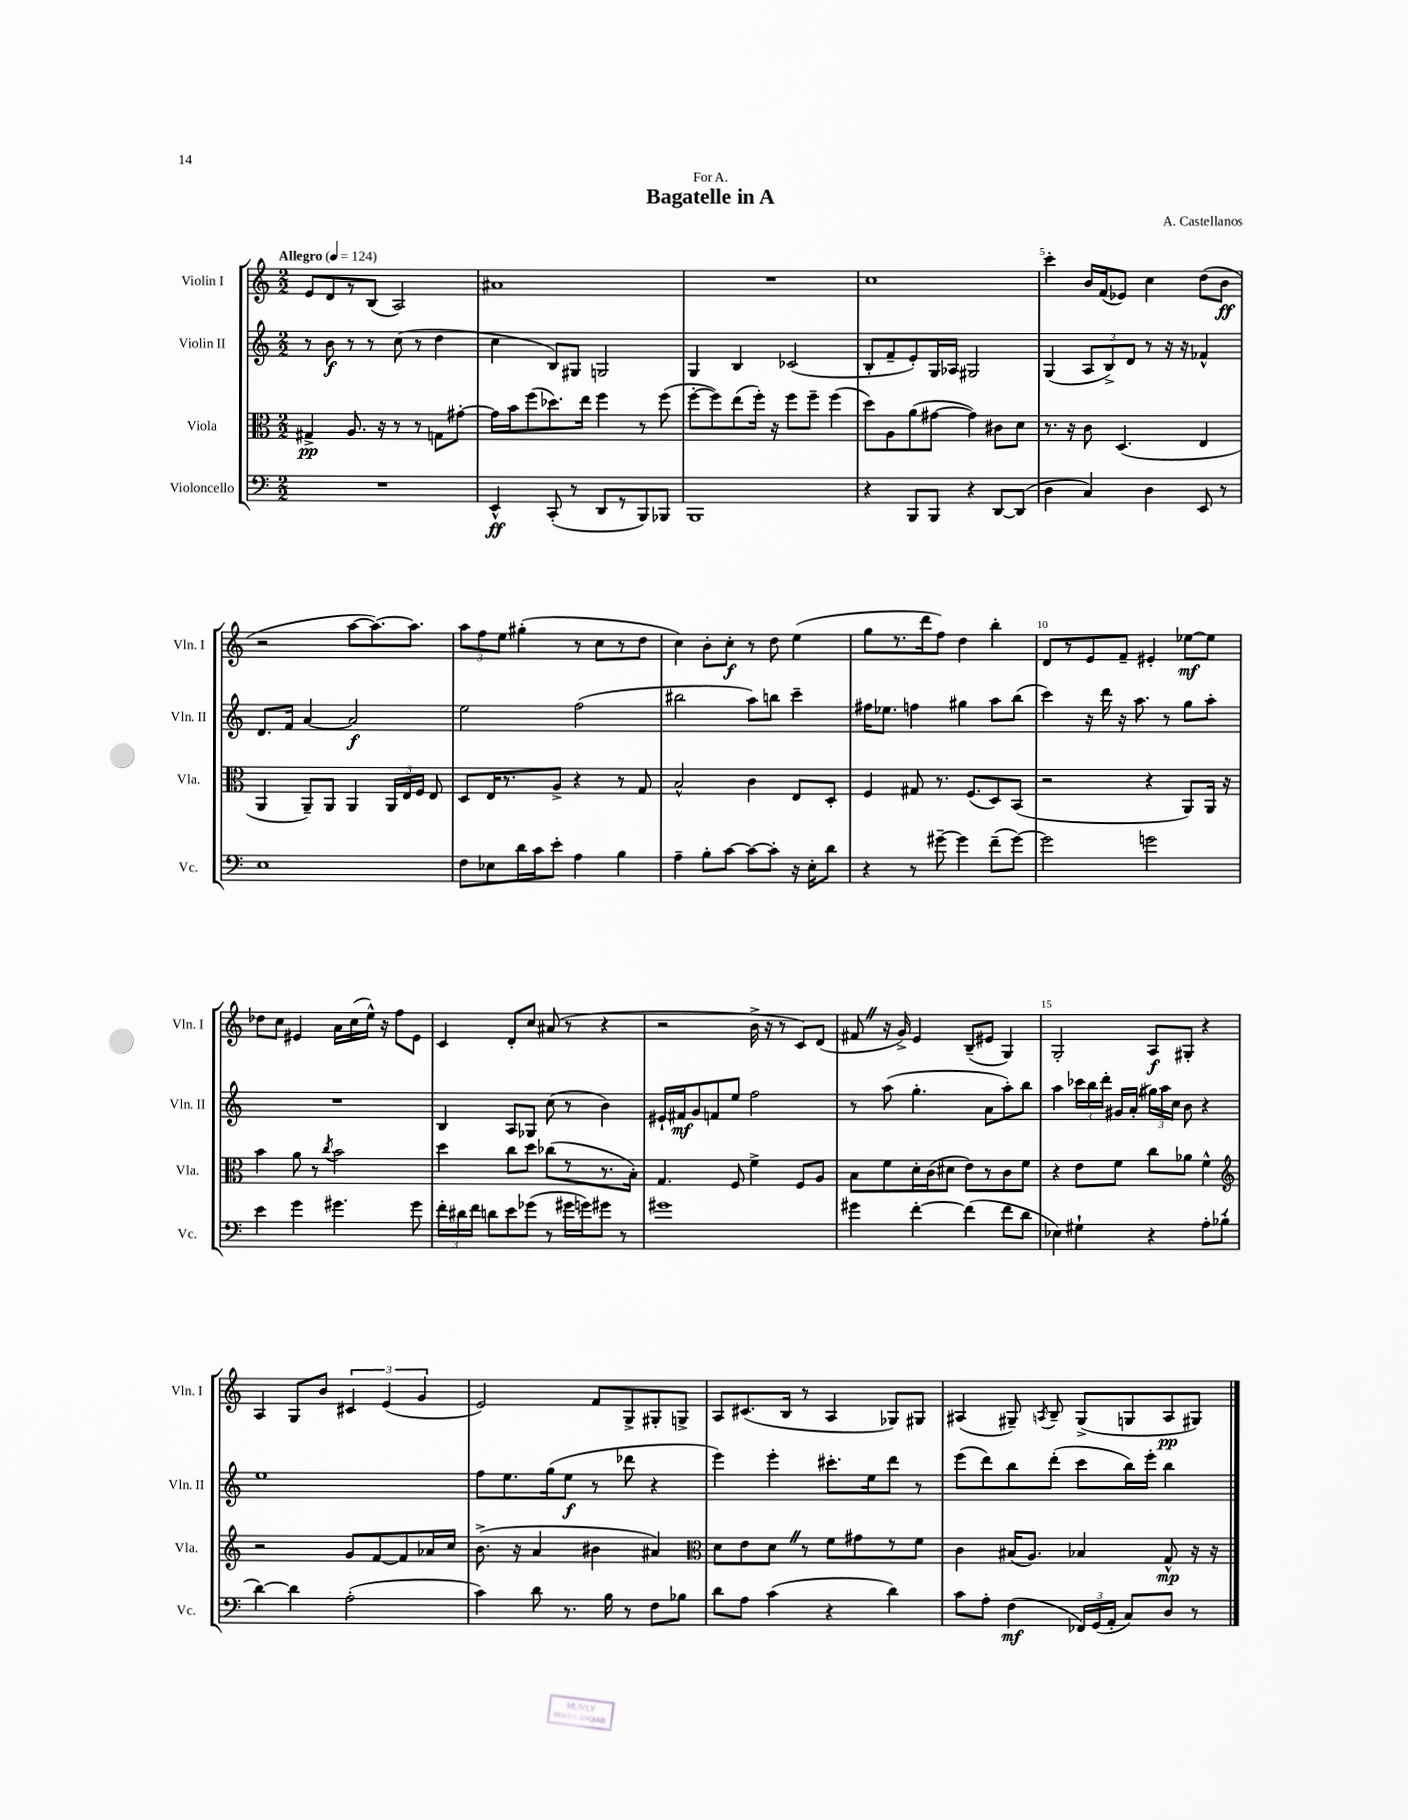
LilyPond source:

\header { title = "Bagatelle in A" composer = "A. Castellanos" dedication = "For A." }
<<
\new StaffGroup <<
\new Staff = "s0" \with { instrumentName = "Violin I" shortInstrumentName = "Vln. I" } {
    \clef treble \key c \major \numericTimeSignature \time 2/2 \tempo "Allegro" 4 = 124
    \autoBeamOff e'8[ d'8 r8 b8]( a2) |
    ais'1 |
    R1 |
    c''1 |
    c'''4-. b'16[ f'16( ees'8]) c''4 d''8[( b'8]\ff |
    r2 a''8[~ a''8.~) a''8.] |
    \tuplet 3/2 { a''8[ f''8 e''8] } gis''4-.( r8 c''8[ r8 d''8] |
    c''4) b'8[-. c''8]-.\f r8 d''8 e''4( |
    g''8[ r8. d'''16 f''8]) d''4 b''4-. |
    d'8[ r8 e'8 f'8]-- eis'4-. ees''8[~\mf ees''8] |
    des''8[ c''8] eis'4 a'16[ c''16( e''16]-^) r16 f''8[ eis'8] |
    c'4 d'8[-. c''8] ais'8( r8 r4 |
    r2 b'16-> r16 r8 c'8[) d'8]( |
    fis'8 \once \override BreathingSign.text = \markup { \musicglyph "scripts.caesura.straight" } \breathe r16 g'16->) e'4 b8[--( eis'8] g4) |
    g2-. a8[\f gis8]-. r4 |
    a4 g8[ b'8] \tuplet 3/2 { cis'4 e'4( g'4 } |
    e'2) f'8[ g8-> gis8-. g8]-> |
    a8[ cis'8.( b16] r8 a4 ges8[) gis8] |
    ais4( gis8--) \acciaccatura { a8 } b8-- gis8[->( g8 a8\pp gis8]) \bar "|." |
}
\new Staff = "s1" \with { instrumentName = "Violin II" shortInstrumentName = "Vln. II" } {
    \clef treble \key c \major \numericTimeSignature \time 2/2
    \autoBeamOff r8 b'8\f r8 r8 c''8( r8 d''4 |
    c''4 b8[) gis8] g2 |
    g4 b4 ces'2( |
    b8[-. f'8-- e'8-.) g16 aes16] gis2 |
    g4( \tuplet 3/2 { a8[ b8->) d'8] } r8 r16 r16 fes'4-^ |
    d'8.[ f'16] a'4~ a'2\f |
    e''2 f''2( |
    bis''2 a''8[) b''8] c'''4-- |
    fis''16[ ees''8.] f''4 gis''4 a''8[ b''8]( |
    c'''4) r16 d'''16 r16 a''8. r8 g''8[ a''8]-. |
    R1 |
    b4 a8[ ges8] c''8( r8 b'4) |
    eis'16[-! fis'16\mf g'8 f'8 e''8] f''2 |
    r8 a''8( g''4.-. a'8[ a''8-.) b''8] |
    a''4 \tuplet 3/2 { ces'''16[ b''16 d'''16]-. } gis'16[ a'16]-.( \tuplet 3/2 { gis''16[) a''16 c''16] } b'8 r4 |
    e''1 |
    f''8[ e''8. g''16( e''8]\f r8 des'''8 r4 |
    e'''4) e'''4-. cis'''8.[-. e''16 d'''8] r8 |
    e'''8[( d'''8) b''8 d'''8]-.( c'''8[ b''16) e'''16]-. b''4 \bar "|." |
}
\new Staff = "s2" \with { instrumentName = "Viola" shortInstrumentName = "Vla." } {
    \clef alto \key c \major \numericTimeSignature \time 2/2
    \autoBeamOff gis4->\pp a8. r16 r8 r8 g8[ gis'8]~-. |
    gis'16[ b'16 f''8( des''8.) e''16] f''4 r8 f''8( |
    f''8[~-. f''8) e''8( f''16]-.) r16 f''8[ f''8]-- f''4( |
    d''8[) a8 a'8( gis'8]~ gis'4) cis'8[ d'8] |
    r8. r16 c'8 d4.( e4 |
    a,4 a,8[--) a,8] a,4 \tuplet 3/2 { a,16[ e16 f16] } e8 |
    d8[ e16 r8. a8]-> r4 r8 g8 |
    b2-^ c'4 e8[ d8]-. |
    f4 gis8 r8. f8.[( d8) b,8]( |
    r2 r4 a,8[) a,16] r16 |
    b'4 a'8 r8 \acciaccatura { c''8 } b'2 |
    d''4 c''8[ d''8] ces''8[( r8 r8. b16]-.) |
    g4. f8 f'4-> f8[ a8] |
    b8[ f'8 d'16-. c'16( dis'8] e'8[) r8 c'8 f'8] |
    r4 e'8[ f'8] c''8[ aes'8] f'4-^ |
    \clef treble r2 g'8[ f'8~ f'8 aes'16 c''16] |
    b'8.->( r16 a'4 bis'4 ais'4) |
    \clef alto d'8[ e'8 d'8] \once \override BreathingSign.text = \markup { \musicglyph "scripts.caesura.straight" } \breathe r8 f'8[ gis'8 r8 f'8] |
    c'4 bis16[( a8.]) bes4 g8-^\mp r16 r16 \bar "|." |
}
\new Staff = "s3" \with { instrumentName = "Violoncello" shortInstrumentName = "Vc." } {
    \clef bass \key c \major \numericTimeSignature \time 2/2
    \autoBeamOff R1 |
    e,4-^\ff c,8-.( r8 d,8[ r8 b,,8) bes,,8] |
    b,,1 |
    r4 b,,8[ b,,8] r4 d,8[~ d,8]( |
    d4 c4) d4 e,8 r8 |
    e1 |
    f8[ ees8 d'16 c'16 e'8]-. a4 b4 |
    a4-- b8[-. c'8]~ c'8[~ c'8]-. r16 e16[-. d'8] |
    r4 r8 gis'8~-- gis'4 f'8[--( gis'8]~) |
    gis'2 g'2 |
    e'4 g'4 gis'4. gis'8 |
    \tuplet 3/2 { f'16[-. dis'16 f'16] } d'8[ e'8 ges'8]( r8 gis'16[ g'16) gis'8] r8 |
    gis'1 |
    gis'4 f'4~-. f'4( f'8[ d'8] |
    ees4) gis4-! r4 a8[-. bes8]-.( |
    d'4~) d'4 a2-.( |
    c'4) d'8 r8. b16 r8 f8[ bes8] |
    d'8[ a8] c'4( r4 d'4) |
    c'8[ a8]-. f4\mf( \tuplet 3/2 { fes,16[) g,16( a,16]-. } c8[) d8] r8 \bar "|." |
}
>>
>>
\layout { \context { \Score \override BarNumber.break-visibility = ##(#f #t #t) barNumberVisibility = #(every-nth-bar-number-visible 5) } }
